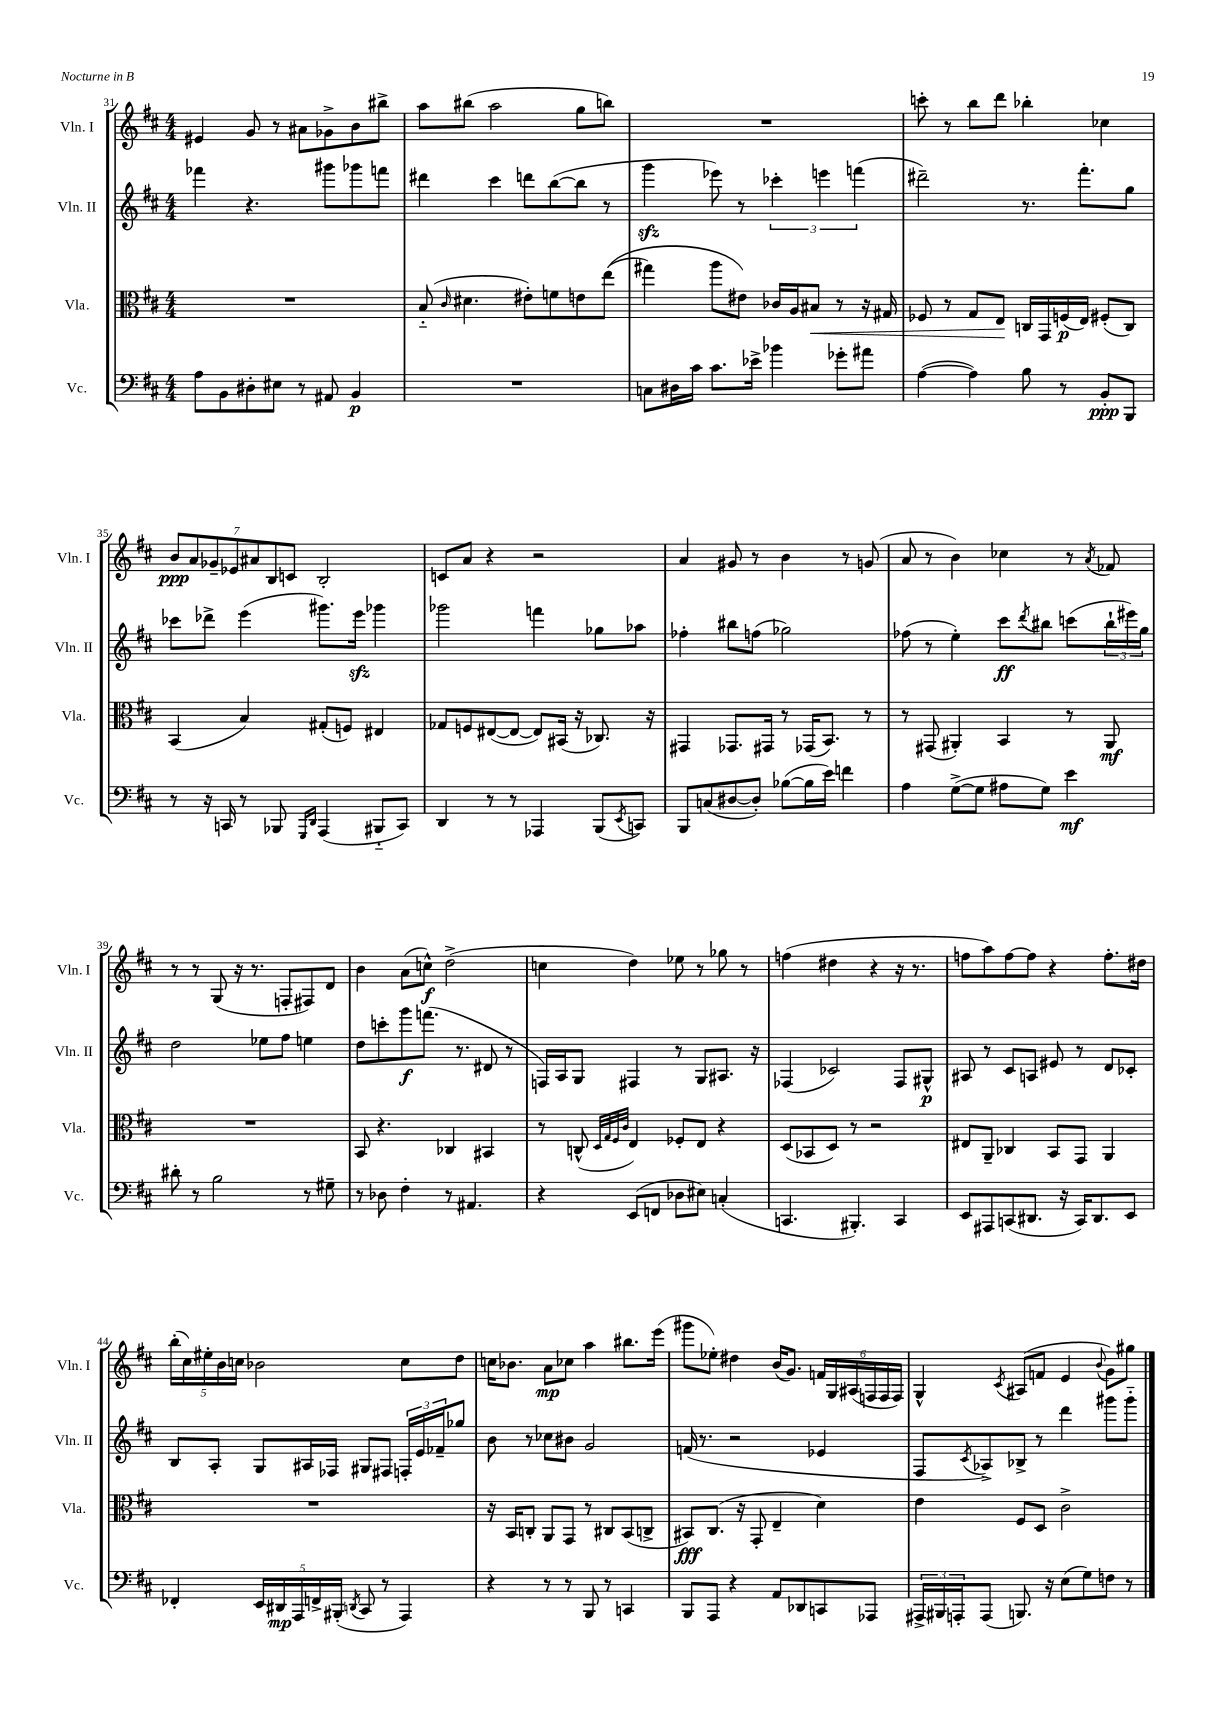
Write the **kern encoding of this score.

**kern	**kern	**kern	**kern
*staff4	*staff3	*staff2	*staff1
*clefF4	*clefC3	*clefG2	*clefG2
*k[f#c#]	*k[f#c#]	*k[f#c#]	*k[f#c#]
*M4/4	*M4/4	*M4/4	*M4/4
8A	1r	4fff-	4e#
8BB	.	.	.
8D#'	.	4.r	8g
8E#	.	.	8r
8r	.	.	8a#
8AA#	.	8ggg#	8g-^
4BB	.	8ggg-	8b
.	.	8fff	8bb#^
=	=	=	=
1r	(8B'~	4ddd#	8aa
.	16qqc#	.	.
.	4.d#	.	(8bb#
.	.	4ccc#	2aa
.	8e#')	8ddd	.
.	8f	([8bb	.
.	8e	8bb]	8gg
.	&((8ee	8r	8bb)
=	=	=	=
8C	4gg#)	4ggg	1r
16D#	.	.	.
16c#	.	.	.
8.c#	8aa	8eee-)	.
.	8e#&)	8r	.
16e-^	.	.	.
4b-	16c-	6ccc-'	.
.	16A	.	.
.	8B#	.	.
.	.	6eee	.
8g-'	8r	.	.
.	.	(6fff	.
8a#	16r	.	.
.	16G#	.	.
=	=	=	=
([4A	8F-	2ddd#~)	8ccc'
.	8r	.	8r
4A])	8G	.	8bb
.	8E	.	8ddd
8B	16C	8.r	4bb-'
.	16GG	.	.
8r	(16F	.	.
.	16E)	8.fff#'	.
8BB'	(8F#'	.	4cc-
8BBB	8C)	8gg	.
=	=	=	=
8r	(4BB	8ccc-	14b
.	.	.	14a
16r	.	8ddd-^	.
.	.	.	14g-~
16CC	.	.	.
.	.	.	14e-
8r	4B)	(4eee	.
.	.	.	14a#
.	.	.	14B
8BBB-	.	.	.
.	.	.	14c
16qqGGG	.	.	.
16qqDD	.	.	.
(4AAA	(8G#'	8.ggg#)	2B'
.	8F)	.	.
.	.	16eee	.
8BBB#'~	4E#	4ggg-	.
8CC)	.	.	.
=	=	=	=
4DD	8G-	2ggg-	8c
.	8F	.	8a
8r	([8E#	.	4r
8r	8E#_	.	.
4AAA-	8E#])	4fff	2r
.	(16BB#	.	.
.	16r	.	.
(8BBB	8.C-)	8gg-	.
8qEE	.	.	.
8CC)	.	8aa-	.
.	16r	.	.
=	=	=	=
8BBB	4GG#	4ff-'	4a
(8C	.	.	.
[8D#	8.GG-	8bb#	8g#
8D#'])	.	(8ff	8r
.	16GG#	.	.
([8B-	8r	2gg-)	4b
16B-]	(16GG-	.	.
16e)	8.BB)	.	.
4f	.	.	8r
.	8r	.	(8g
=	=	=	=
4A	8r	(8ff-	8a
.	(8GG#	8r	8r
([8G^	4AA#')	4ee')	4b)
8G]	.	.	.
8A#	4BB	8ccc#	4cc-
.	.	8qddd	.
8G)	.	8bb#	.
4e	8r	(8ccc	8r
.	.	.	8qa
.	8AA#	24bb#`	8f-
.	.	24eee#)	.
.	.	24gg	.
=	=	=	=
8d#'	1r	2dd	8r
8r	.	.	8r
2B	.	.	(8G
.	.	.	16r
.	.	.	8.r
.	.	8ee-	.
.	.	8ff#	8F'
8r	.	4ee	8F#)
8G#~	.	.	8d
=	=	=	=
8r	8BB	8dd	4b
8D-	4.r	8ccc'	.
4F#'	.	8ggg	(8a
.	.	(8.fff	8cc^^)
8r	4C-	.	(2dd^
.	.	8.r	.
4.AA#	.	.	.
.	4BB#	8d#	.
.	.	8r	.
=	=	=	=
4r	8r	16F)	4cc
.	.	16A	.
.	(8C^^	8G	.
.	32qqD	.	.
.	32qqG	.	.
.	32qqF#	.	.
.	32qqc#	.	.
(8EE	4E)	4F#	4dd)
8FF	.	.	.
8D-	8F-'	8r	8ee-
8E#)	8E	8G	8r
(4C'	4r	8.A#	8gg-
.	.	.	8r
.	.	16r	.
=	=	=	=
4.CC	(8D	(4F-	(4ff
.	8BB-	.	.
.	8D)	2c-)	4dd#
4.BBB#')	8r	.	.
.	2r	.	4r
4CC	.	8F-	16r
.	.	.	8.r
.	.	8G#^^	.
=	=	=	=
8EE	8E#	8A#	8ff
8AAA#	8AA~	8r	8aa)
(8CC	4C-	8c#	[8ff
8.DD#	.	8A	8ff]
.	8BB	8e#	4r
16r	.	.	.
16CC)	8GG	8r	.
8.DD#	.	.	.
.	4AA	8d	8.ff'
8EE	.	8c-'	.
.	.	.	16dd#
=	=	=	=
4FF-'	1r	8B	(20bb'
.	.	.	20cc#)
.	.	.	20ee#'
.	.	8A'	.
.	.	.	20b
.	.	.	20cc
20EE	.	8G	2b-
20DD#	.	.	.
20AAA	.	.	.
.	.	16A#	.
20FF^	.	.	.
.	.	16F-	.
(20BBB#'	.	.	.
8qDD	.	.	.
8CC#	.	8G#	.
8r	.	8F#	.
4AAA)	.	24F'	8cc
.	.	24e	.
.	.	24f-~	.
.	.	8gg-	8dd
=	=	=	=
4r	16r	8b	16cc
.	16BB	.	8.b-
.	8C'	8r	.
8r	8AA	8cc-	8a
8r	8GG	8b#	8cc-
8BBB	8r	2g	4aa
8r	8C#	.	.
4CC	(8BB	.	8.bb#
.	8C^	.	.
.	.	.	(16eee
=	=	=	=
8BBB	8BB#)	(16f	8ggg#
.	.	8.r	.
8AAA	(8.C#	.	8ee-')
4r	.	2r	4dd#
.	16r	.	.
.	8GG'	.	.
8AA	4E~	.	(16b
.	.	.	8.g)
8DD-	.	.	.
8CC	4d)	4e-	24f
.	.	.	24G
.	.	.	(24A#
8AAA-	.	.	24F
.	.	.	24F
.	.	.	24F)
=	=	=	=
24AAA#^	4e	8F#	4G^^
24BBB#	.	.	.
24AAA'	.	.	.
.	.	8qc#	.
(8AAA	.	8A-^)	.
.	.	.	8qc#
8.BBB)	8F#	8B-^	(8A#
.	8D	8r	8f
16r	.	.	.
(8E	2c#^	4ddd	4e
8G)	.	.	.
.	.	.	8qqb
8F	.	8ggg#	8g)
8r	.	8ggg#'~	8gg#
==	==	==	==
*-	*-	*-	*-
